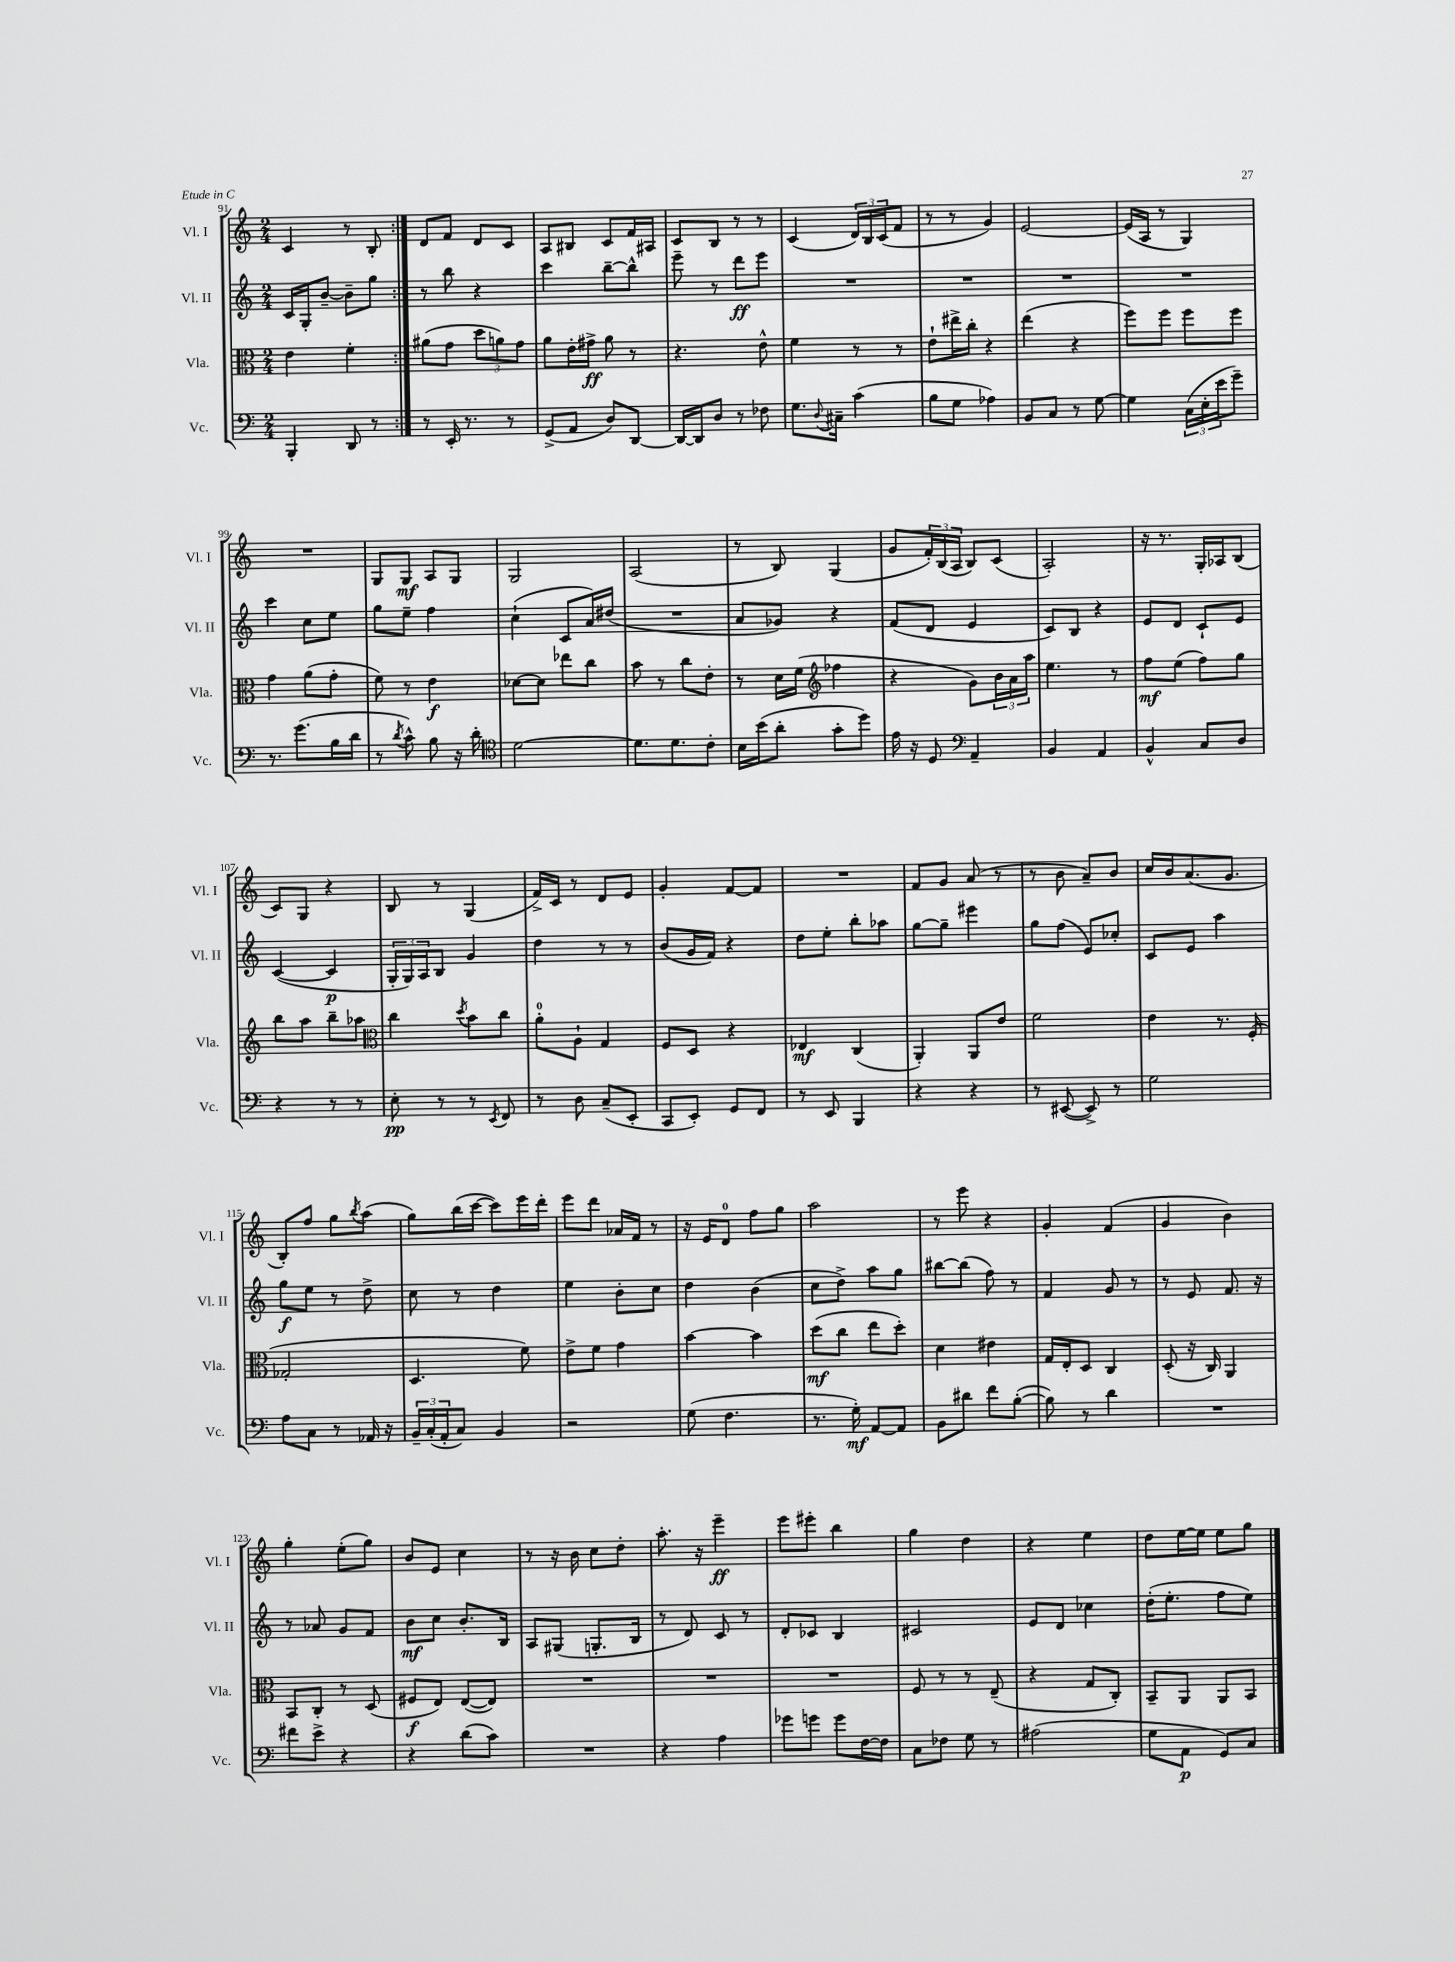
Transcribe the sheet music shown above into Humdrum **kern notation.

**kern	**dynam	**kern	**dynam	**kern	**dynam	**kern	**dynam
*part4	*part4	*part3	*part3	*part2	*part2	*part1	*part1
*staff4	*staff4	*staff3	*staff3	*staff2	*staff2	*staff1	*staff1
*I"Vc.	*	*I"Vla.	*	*I"Vl. II	*	*I"Vl. I	*
*I'Vc.	*	*I'Vla.	*	*I'Vl. II	*	*I'Vl. I	*
*clefF4	*	*clefC3	*	*clefG2	*	*clefG2	*
*k[]	*	*k[]	*	*k[]	*	*k[]	*
*M2/4	*	*M2/4	*	*M2/4	*	*M2/4	*
=91	=91	=91	=91	=91	=91	=91	=91
4BBB'/	.	4e\	.	16c/LL	.	4c/	.
.	.	.	.	16G'/J	.	.	.
.	.	.	.	[8b~/J	.	.	.
8DD/	.	4f'\	.	8b~\L]	.	8r	.
8r	.	.	.	8gg\J	.	8B'/	.
=92:|!	=92:|!	=92:|!	=92:|!	=92:|!	=92:|!	=92:|!	=92:|!
8r	.	(8a#X\L	.	8r	.	8d/L	.
16EE'/	.	8g\J	.	8bb\	.	8f/J	.
8.r	.	.	.	.	.	.	.
.	.	12dd\L	.	4r	.	8d/L	.
.	.	12an\)	.	.	.	.	.
8r	.	.	.	.	.	8c/J	.
.	.	12g\J	.	.	.	.	.
=93	=93	=93	=93	=93	=93	=93	=93
(8GG^/L	.	8a\L	.	4ccc\	.	8A/L	.
8AA/J	.	16e'\L	.	.	.	8B#X/J	.
.	.	16g#X^\JJ	ff	.	.	.	.
8D/L)	.	8a\	.	[8bb~\L	.	8c/L	.
[8DD/J	.	8r	.	8bb^^\J]	.	16f/L	.
.	.	.	.	.	.	16A#X/JJ	.
=94	=94	=94	=94	=94	=94	=94	=94
16DD/LL_	.	4.r	.	8eee~\	.	8c/L	.
16DD/J]	.	.	.	.	.	.	.
8D/J	.	.	.	8r	.	8B/J	.
8r	.	.	.	8ddd\L	ff	8r	.
8F-X\	.	8e^^\	.	8eee\J	.	8r	.
=95	=95	=95	=95	=95	=95	=95	=95
8.G\L	.	4f\	.	2r	.	(4c/	.
8qqD/	.	.	.	.	.	.	.
16C#X~\Jk	.	.	.	.	.	.	.
(4c\	.	8r	.	.	.	24d/LL)	.
.	.	.	.	.	.	24B/	.
.	.	.	.	.	.	(24c/J	.
.	.	8r	.	.	.	8f/J	.
=96	=96	=96	=96	=96	=96	=96	=96
8B\L	.	8e`\L	.	2r	.	8r	.
8G\J	.	16ee#X^\L	.	.	.	8r	.
.	.	16cc'\JJ	.	.	.	.	.
4A-X\)	.	4r	.	.	.	4g/)	.
=97	=97	=97	=97	=97	=97	=97	=97
8BB/L	.	(4ee\	.	2r	.	[2e/	.
8C/J	.	.	.	.	.	.	.
8r	.	4r	.	.	.	.	.
[8G\	.	.	.	.	.	.	.
=98	=98	=98	=98	=98	=98	=98	=98
4G\]	.	8ff\L)	.	2r	.	(16e/LL]	.
.	.	.	.	.	.	16A/JJ	.
.	.	8ff\J	.	.	.	8r	.
(24C\LL	.	8ff\L	.	.	.	4G/)	.
24E'\	.	.	.	.	.	.	.
24e\J	.	.	.	.	.	.	.
8g~\J)	.	8ff\J	.	.	.	.	.
!!LO:LB:g=z
=99	=99	=99	=99	=99	=99	=99	=99
8.r	.	4g\	.	4ccc\	.	2r	.
(8.g\L	.	.	.	.	.	.	.
.	.	(8a\L	.	8cc\L	.	.	.
16B\L	.	8g'\J	.	8ee\J	.	.	.
16d\JJ	.	.	.	.	.	.	.
=100	=100	=100	=100	=100	=100	=100	=100
8r	.	8f\)	.	8gg\L	.	8G/L	.
8qd/	.	.	.	.	.	.	.
8c^^\)	.	8r	.	8ee~\J	.	8G/J	mf
8B\	.	4e\	f	4ff\	.	8A/L	.
16r	.	.	.	.	.	8G/J	.
16d'\	.	.	.	.	.	.	.
=101	=101	=101	=101	=101	=101	=101	=101
*clefC4	*	*	*	*	*	*	*
[2d\	.	[8d-X\L	.	(4cc`\	.	2G/	.
.	.	8d-\J]	.	.	.	.	.
.	.	8ee-X\L	.	8c/L	.	.	.
.	.	8cc\J	.	16a/L)	.	.	.
.	.	.	.	(16dd#X/JJ	.	.	.
=102	=102	=102	=102	=102	=102	=102	=102
8.d\L]	.	8b\	.	2r	.	(2A/	.
.	.	8r	.	.	.	.	.
8.d\	.	.	.	.	.	.	.
.	.	8cc\L	.	.	.	.	.
8c'\J	.	8e'\J	.	.	.	.	.
=103	=103	=103	=103	=103	=103	=103	=103
16B\LL	.	8r	.	8a/L	.	8r	.
(16b\J	.	.	.	.	.	.	.
8a'\J	.	16d\LL	.	8g-X/J)	.	8B/)	.
.	.	(16f\JJ	.	.	.	.	.
*	*	*clefG2	*	*	*	*	*
8g'\L	.	4ff-X\	.	4r	.	(4G/	.
8dd\J)	.	.	.	.	.	.	.
=104	=104	=104	=104	=104	=104	=104	=104
16e\	.	4r	.	(8f/L	.	8g/L	.
16r	.	.	.	.	.	.	.
8D/	.	.	.	8d/J	.	24f'/L)	.
.	.	.	.	.	.	(24B/	.
.	.	.	.	.	.	24A/JJ	.
*clefF4	*	*	*	*	*	*	*
4AA~/	.	8g\L)	.	4e/	.	8B/L)	.
.	.	24b\L	.	.	.	(8c/J	.
.	.	24a\	.	.	.	.	.
.	.	24aa\JJ	.	.	.	.	.
=105	=105	=105	=105	=105	=105	=105	=105
4BB/	.	4.ee\	.	8c/L)	.	2A'/)	.
.	.	.	.	8B/J	.	.	.
4AA/	.	.	.	4r	.	.	.
.	.	8r	.	.	.	.	.
=106	=106	=106	=106	=106	=106	=106	=106
4BB^^/	.	8ff\L	mf	8e/L	.	16r	.
.	.	.	.	.	.	8.r	.
.	.	(8ee\J	.	8d/J	.	.	.
8C/L	.	8ff\L)	.	8c`/L	.	16G'/LL	.
.	.	.	.	.	.	16A-X/J	.
8D/J	.	8gg\J	.	8e/J	.	(8B/J	.
!!LO:LB:g=z
=107	=107	=107	=107	=107	=107	=107	=107
4r	.	8bb\L	.	([4c/	.	8c/L)	.
.	.	8aa\J	.	.	.	8G/J	.
8r	.	8bb~\L	.	4c/]	p	4r	.
8r	.	8aa-X\J	.	.	.	.	.
=108	=108	=108	=108	=108	=108	=108	=108
*	*	*clefC3	*	*	*	*	*
8E'\	pp	4cc\	.	24G'/LL	.	8B/	.
.	.	.	.	24G/)	.	.	.
.	.	.	.	24A/J	.	.	.
8r	.	.	.	8B/J	.	8r	.
.	.	8qdd/	.	.	.	.	.
8r	.	8b\L	.	4g/	.	(4G/	.
8qEE/	.	.	.	.	.	.	.
8FF/	.	8cc\J	.	.	.	.	.
=109	=109	=109	=109	=109	=109	=109	=109
8r	.	8a'\L	.	4dd\	.	16f^/LL)	.
.	.	.	.	.	.	16c/JJ	.
8D\	.	8A`\J	.	.	.	8r	.
(8C~/L	.	4G/	.	8r	.	8d/L	.
8EE'/J	.	.	.	8r	.	8e/J	.
=110	=110	=110	=110	=110	=110	=110	=110
8CC/L	.	8F/L	.	(8b/L	.	4g'/	.
8EE'/J)	.	8D/J	.	16g/L	.	.	.
.	.	.	.	16f/JJ)	.	.	.
8GG/L	.	4r	.	4r	.	[8f/L	.
8FF/J	.	.	.	.	.	8f/J]	.
=111	=111	=111	=111	=111	=111	=111	=111
8r	.	4E-X/	mf	8dd\L	.	2r	.
8EE/	.	.	.	8ee'\J	.	.	.
4BBB/	.	(4C/	.	8bb'\L	.	.	.
.	.	.	.	8aa-X\J	.	.	.
=112	=112	=112	=112	=112	=112	=112	=112
4r	.	4AA'/)	.	[8gg\L	.	8f/L	.
.	.	.	.	8gg~\J]	.	8g/J	.
4r	.	8AA/L	.	4eee#X\	.	(8a/	.
.	.	8e/J	.	.	.	8r	.
=113	=113	=113	=113	=113	=113	=113	=113
8r	.	2f\	.	8gg\L	.	8r	.
([8EE#X/	.	.	.	(8ff\J	.	8b\	.
8EE#^/])	.	.	.	8e/L)	.	8a~/L)	.
8r	.	.	.	8cc-X'/J	.	8b/J	.
=114	=114	=114	=114	=114	=114	=114	=114
2G\	.	4e\	.	8c/L	.	16cc/LL	.
.	.	.	.	.	.	16b/J	.
.	.	.	.	8e/J	.	(8.a/	.
.	.	8.r	.	4aa\	.	.	.
.	.	.	.	.	.	8.g/J	.
.	.	(16F'/	.	.	.	.	.
!!LO:LB:g=z
=115	=115	=115	=115	=115	=115	=115	=115
8A\L	.	2G-X'/	.	8gg\L	f	8B'/L)	.
8C\J	.	.	.	8ee\J	.	8ff/J	.
8r	.	.	.	8r	.	8gg\L	.
.	.	.	.	.	.	8qbb/	.
16AA-X/	.	.	.	8dd^\	.	(8aa\J	.
16r	.	.	.	.	.	.	.
=116	=116	=116	=116	=116	=116	=116	=116
24BB~/LL	.	4.D/	.	8cc\	.	8gg\L)	.
(24C'/	.	.	.	.	.	.	.
24AA'/J	.	.	.	.	.	.	.
8C/J)	.	.	.	8r	.	(16bb\L	.
.	.	.	.	.	.	[16ccc\JJ	.
4BB/	.	.	.	4dd\	.	8ccc\L])	.
.	.	8f\)	.	.	.	16eee\L	.
.	.	.	.	.	.	16ddd'\JJ	.
=117	=117	=117	=117	=117	=117	=117	=117
2r	.	8e^\L	.	4ee\	.	8eee\L	.
.	.	8f\J	.	.	.	8ddd\J	.
.	.	4g\	.	8b'\L	.	16a-X/LL	.
.	.	.	.	.	.	16f/JJ	.
.	.	.	.	8cc\J	.	8r	.
=118	=118	=118	=118	=118	=118	=118	=118
(8G\	.	[4b\	.	4dd\	.	16r	.
.	.	.	.	.	.	16e/KL	.
4.F\	.	.	.	.	.	8d/J	.
.	.	4b\]	.	(4b\	.	8ff\L	.
.	.	.	.	.	.	8gg\J	.
=119	=119	=119	=119	=119	=119	=119	=119
8.r	.	(8dd\L	mf	8cc\L	.	2aa\	.
.	.	8cc\J	.	8dd^\J)	.	.	.
16G'\)	mf	.	.	.	.	.	.
[8AA/L	.	8ee\L	.	8aa\L	.	.	.
8AA/J]	.	8dd'\J)	.	8gg\J	.	.	.
=120	=120	=120	=120	=120	=120	=120	=120
8BB\L	.	4d\	.	[8bb#X\L	.	8r	.
8d#X\J	.	.	.	(8bb#\J]	.	8eee\	.
8f\L	.	4e#X\	.	8ff\)	.	4r	.
([8B'\J	.	.	.	8r	.	.	.
=121	=121	=121	=121	=121	=121	=121	=121
8B\])	.	16G/LL	.	4f/	.	4g'/	.
.	.	16E'/J	.	.	.	.	.
8r	.	8D/J	.	.	.	.	.
4d\	.	4C/	.	8g/	.	(4f/	.
.	.	.	.	8r	.	.	.
=122	=122	=122	=122	=122	=122	=122	=122
2r	.	(8D'/	.	8r	.	4g/	.
.	.	16r	.	8e/	.	.	.
.	.	16C/)	.	.	.	.	.
.	.	4AA/	.	8.f/	.	4b\)	.
.	.	.	.	16r	.	.	.
!!LO:LB:g=z
=123	=123	=123	=123	=123	=123	=123	=123
8f#X\L	.	8BB/L	.	8r	.	4gg'\	.
8e^\J	.	8C'/J	.	8a-X/	.	.	.
4r	.	8r	.	8g/L	.	(8ee'\L	.
.	.	(8D/	.	8f/J	.	8gg\J)	.
=124	=124	=124	=124	=124	=124	=124	=124
4r	.	8F#X/L	f	8b\L	mf	8b/L	.
.	.	8E/J)	.	8cc\J	.	8e/J	.
(8d\L	.	([8E/L	.	8.b'/L	.	4cc\	.
8c\J)	.	8E/J])	.	.	.	.	.
.	.	.	.	16B/Jk	.	.	.
=125	=125	=125	=125	=125	=125	=125	=125
2r	.	2r	.	8A/L	.	8r	.
.	.	.	.	(8G#X/J	.	16r	.
.	.	.	.	.	.	16b\	.
.	.	.	.	8.Gn'/L	.	8cc\L	.
.	.	.	.	.	.	8dd'\J	.
.	.	.	.	16B/Jk	.	.	.
=126	=126	=126	=126	=126	=126	=126	=126
4r	.	2r	.	8r	.	8.aa'\	.
.	.	.	.	8d/)	.	.	.
.	.	.	.	.	.	16r	.
4A\	.	.	.	8c/	.	4eee~\	ff
.	.	.	.	8r	.	.	.
=127	=127	=127	=127	=127	=127	=127	=127
8g-X\L	.	2r	.	8d'/L	.	8eee\L	.
8gn\J	.	.	.	8c-X/J	.	8eee#X'\J	.
8g\L	.	.	.	4B/	.	4bb\	.
[16F\L	.	.	.	.	.	.	.
16F\JJ]	.	.	.	.	.	.	.
=128	=128	=128	=128	=128	=128	=128	=128
8C\L	.	8F/	.	2c#X/	.	4gg\	.
8F-X\J	.	8r	.	.	.	.	.
8G\	.	8r	.	.	.	4dd\	.
8r	.	(8E~/	.	.	.	.	.
=129	=129	=129	=129	=129	=129	=129	=129
(2A#X\	.	4r	.	8e/L	.	4r	.
.	.	.	.	8d/J	.	.	.
.	.	8G/L	.	4cc-X\	.	4ee\	.
.	.	8C'/J)	.	.	.	.	.
=130	=130	=130	=130	=130	=130	=130	=130
8G\L	.	8BB~/L	.	(16dd'\KL	.	8dd\L	.
.	.	.	.	8.ee'\J	.	.	.
8AA\J	p	8AA/J	.	.	.	[16ee\L	.
.	.	.	.	.	.	16ee\JJ]	.
8GG/L)	.	8AA/L	.	8ff\L	.	8ee\L	.
8C/J	.	8BB/J	.	8ee\J)	.	8gg\J	.
==	==	==	==	==	==	==	==
*-	*-	*-	*-	*-	*-	*-	*-
